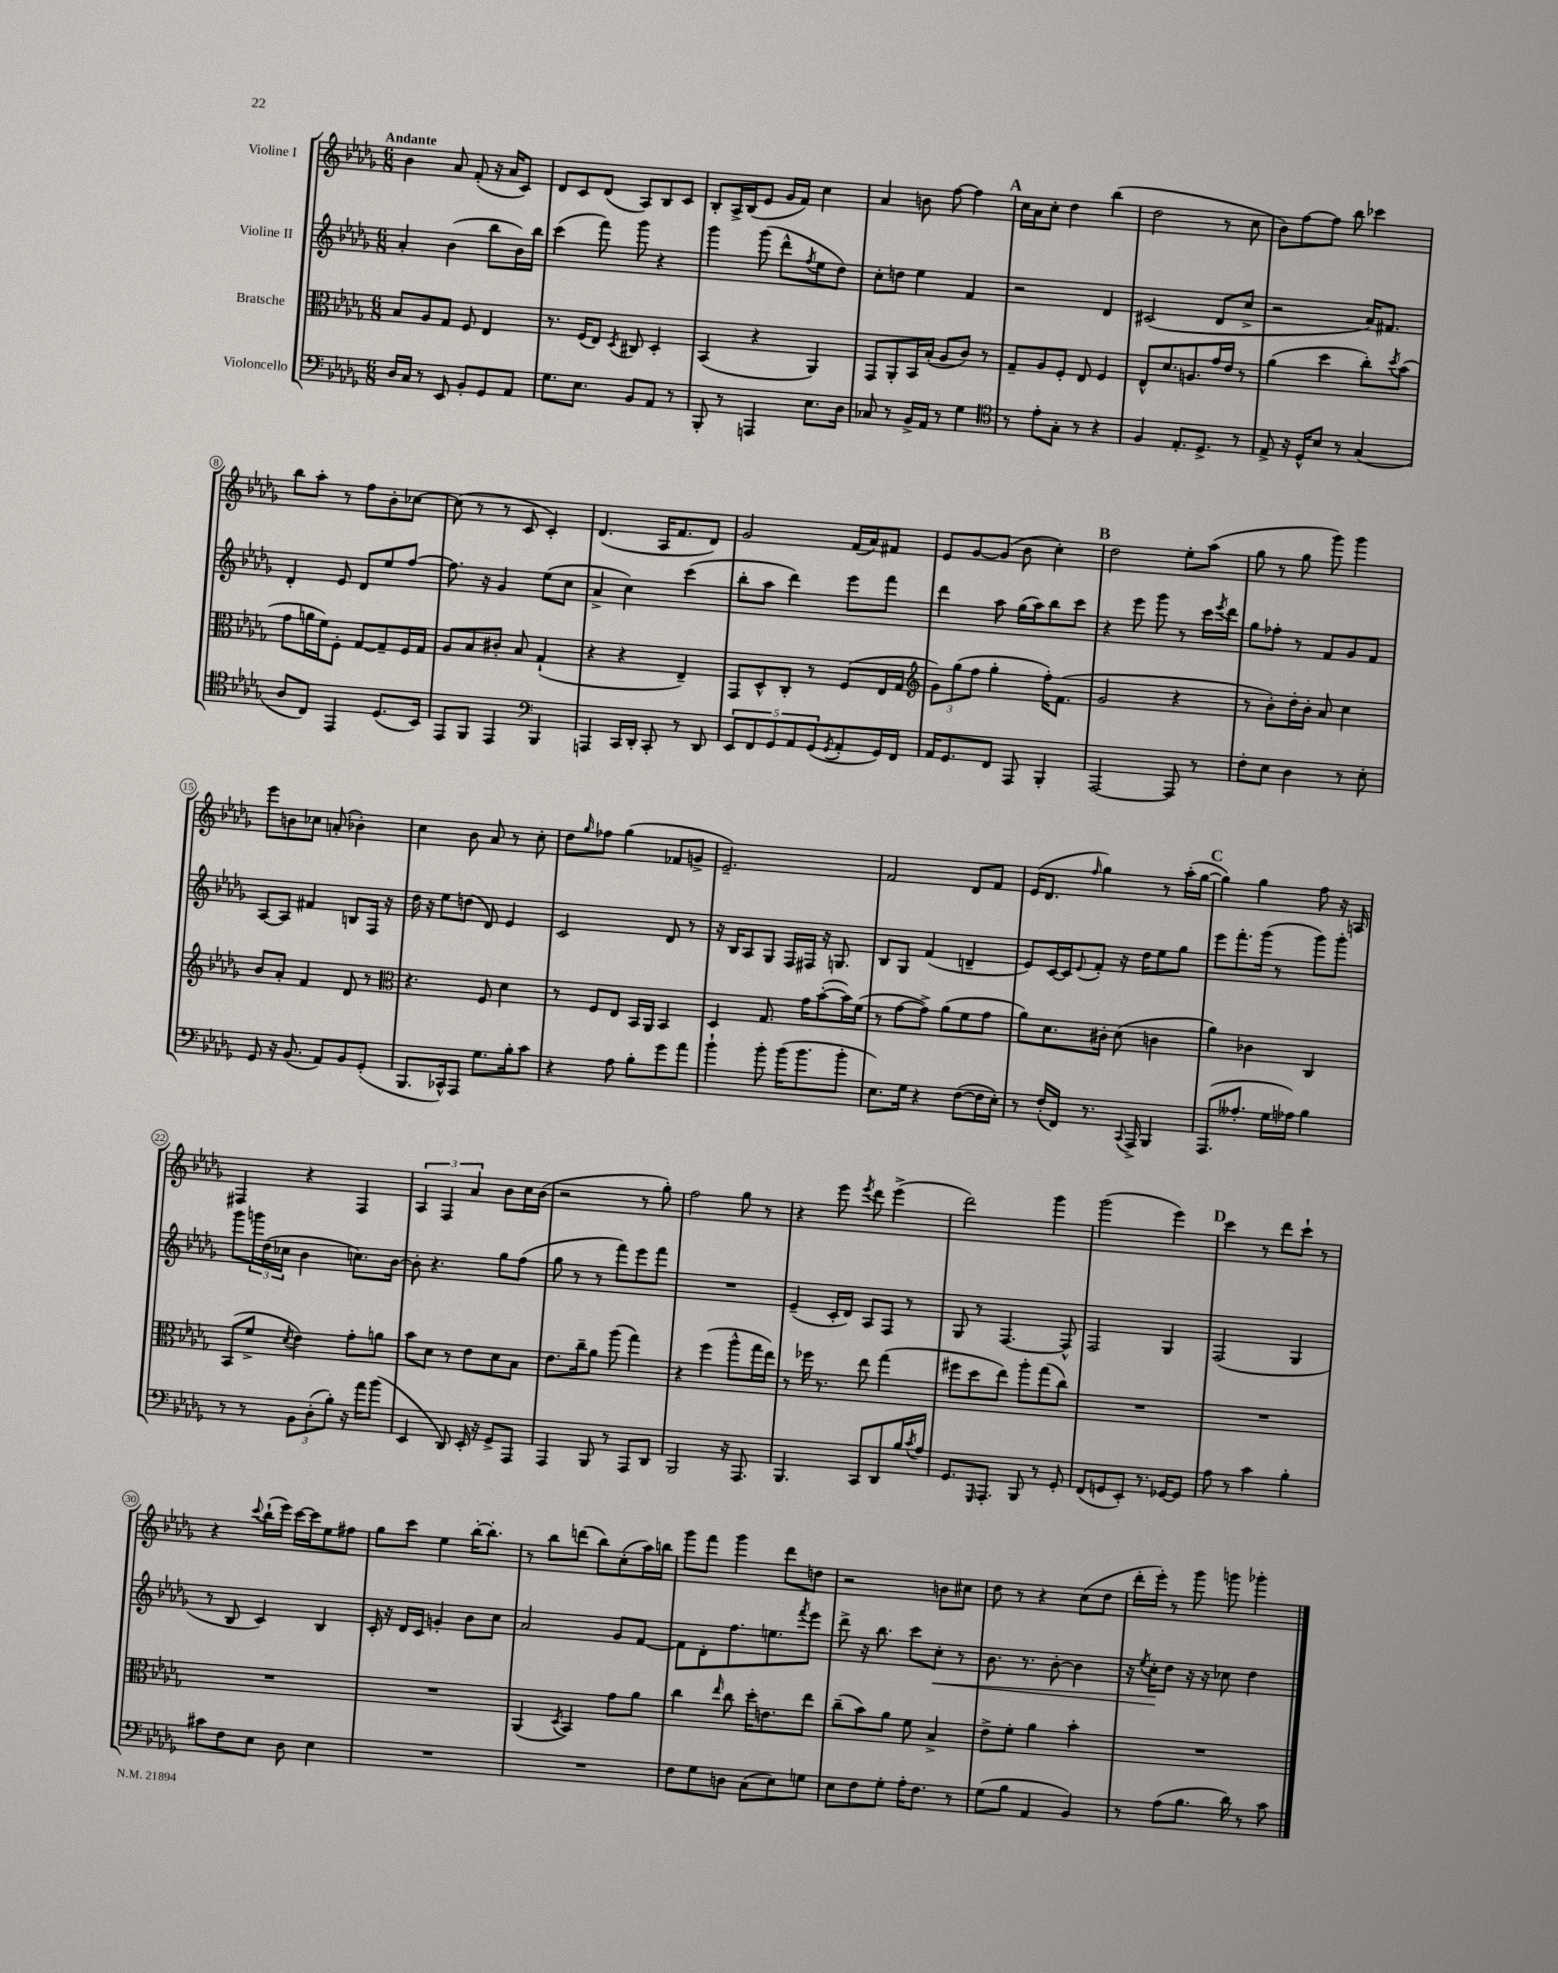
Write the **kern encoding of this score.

**kern	**kern	**kern	**kern
*staff4	*staff3	*staff2	*staff1
*clefF4	*clefC3	*clefG2	*clefG2
*k[b-e-a-d-g-]	*k[b-e-a-d-g-]	*k[b-e-a-d-g-]	*k[b-e-a-d-g-]
*M6/8	*M6/8	*M6/8	*M6/8
16D-	8B-	4a-'	4b-
16C	.	.	.
8r	8A-	.	.
8EE-	8G-	(4b-	8a-
8BB-'	8F	.	(8f'
8GG-	4E-	8bb-	16r
.	.	.	16a-
8AA-	.	16b-)	8c)
.	.	16bb-	.
=	=	=	=
8.G-	8.r	(4ccc	8d-
.	.	.	8c
8.E-	(16F	.	.
.	8E-)	8fff)	(8d-
.	8qD-	.	.
8BB-	8C#	8ggg-	8A-)
8AA-	4D-'	4r	8B-
8r	.	.	8c
=	=	=	=
8BBB-'	(4BB-	4ggg-	8B-'
8r	.	.	16A-^
.	.	.	(16B-
4AAA	4r	(8ggg-	8e-
.	.	8ddd-^^	16g-
.	.	.	16f)
.	.	8qff	.
8.E-	4AA-)	8ee-	4cc
.	.	8dd-)	.
16D-	.	.	.
=	=	=	=
8C-	8GG-	8cc'	4a-
8r	8AA-'	8dd	.
16BB-^	16BB-	4ee-	8b
16AA-	(16B-'	.	.
8r	8A-	.	[8ff
4G-	8c)	4f	4ff]
.	8r	.	.
=	=	=	=
*clefC4	*	*	*
8r	8G-~	2r	16cc
.	.	.	16a-
8e-'	8A-	.	8cc'
8G-'	8F'	.	4dd-
8r	8E-	.	.
4r	4F	4d-	(4bb-
=	=	=	=
4F	8E-^^	(2c#	2dd-
.	8.d-	.	.
8.E-'	.	.	.
.	8.A	.	.
8.D-^	.	.	.
.	16g-	8d-	8r
.	16e-	.	.
8r	8r	8cc^	8cc
=	=	=	=
8E-^	(4a-	2r	8b-)
16r	.	.	[8ff
16D-^^	.	.	.
8B-	4dd-	.	8ff]
8r	.	.	8bb-
(4G-	8cc')	16a-)	4ccc-
.	.	8.f#	.
.	8qdd-	.	.
.	(8b-	.	.
=	=	=	=
8A-	8g-	4d-'	8bb-
8C)	16a	.	8aa-'
.	16f)	.	.
4EE-	8F'	8e-	8r
.	[8G-	8d-	8ff
(8.D-	8G-~]	8ee-	8b-'
.	16F	[8ff	[8cc-
16BB-)	16G-	.	.
=	=	=	=
8EE-	8A-	8.ff]	(8cc-]
8FF	8B-	.	8r
.	.	16r	.
4EE-	8c#'	4g-	8r
.	8B-	.	8c
*clefF4	*	*	*
4BBB-	(4G-`	(8ee-	4c')
.	.	8cc	.
=	=	=	=
4AAA	4r	4a-^	(4.d-
16CC	4r	4cc)	.
16DD-'	.	.	.
8CC'	.	.	16A-
.	.	.	8.f
8r	4E-~)	(4ccc	.
8DD-	.	.	8d-)
=	=	=	=
10EE-	8GG-	8bb-'	2g-
10FF	.	.	.
.	8D-^^	8aa-	.
10GG-	.	.	.
.	8C'	4ddd-)	.
10AA-	.	.	.
.	8r	.	.
(10GG-	.	.	.
8qGG-	.	.	.
8AA-'	(8F	8eee-	(16f
.	.	.	16a-)
16GG-)	16E-	8fff	8f#
16FF	16G-	.	.
=	=	=	=
*	*clefG2	*	*
16AA-	12g-)	4ddd-	8e-
8.GG-	.	.	.
.	(12gg-	.	.
.	.	.	[8g-
.	12ff	.	.
8FF	4gg-'	8aa-	(8g-]
8AAA-	.	(16gg-	8b-
.	.	16aa-)	.
4BBB-'	16ff')	8bb-	4cc')
.	(8.f	.	.
.	.	8ccc	.
=	=	=	=
[2AAA-	2g-	4r	2dd-
.	.	8eee-	.
.	.	8ggg-	.
8AAA-]	4r	8r	8ee-'
8r	.	16ccc	(8aa-
.	.	8qeee-	.
.	.	16ddd-	.
=	=	=	=
8F'	8r	8gg-	8gg-
8E-	8b-')	8ff-'	8r
4D-	16dd-'	8r	8gg-
.	16b-'	.	.
.	8a-	8f	8ggg-)
8r	4cc	8g-	4ggg-
8E-'	.	8f	.
=	=	=	=
8GG-	8b-	[8A-	8eee-
16r	8a-'	8A-]	8b
(8.BB-	.	.	.
.	4f	4f#	8cc-
8AA-)	.	.	(8a'
8BB-	8d-	8B	4b-')
(8GG-'	8r	16F	.
.	.	16r	.
=	=	=	=
*	*clefC3	*	*
8.BBB-	4.r	16dd-	4cc
.	.	16r	.
.	.	8ee-	.
16CC-^^)	.	.	.
8AAA-	.	(8dd	8b-
8.G-	8F	8d-)	8a-
.	4d-	4e-	8r
16B-'	.	.	.
8c	.	.	8cc'
=	=	=	=
4r	8r	2c	8dd-
.	.	.	16qqgg-
.	8F	.	8ff-
8A-	8E-	.	(4gg-
8B-'	16BB-	.	.
.	16AA-	.	.
8g-	4BB-	8d-	8f-
8a-	.	8r	8g^
=	=	=	=
4b-`	4D-	16r	2.e-~)
.	.	16B-	.
.	.	8A-	.
8b-'	8.G-	8G-	.
(16b-	.	16F	.
8.b-	16g-	16F#	.
.	([8b-'	16r	.
.	.	8.G	.
8b-'	16b-])	.	.
.	(16f	.	.
=	=	=	=
8.E-)	8r	8B-	2f
.	[8g-	8G-	.
16G-	.	.	.
4r	8g-^])	(4f	.
.	(8a-	.	.
([8F	8f	4d~	8d-
16F]	8g-	.	8f
16E-')	.	.	.
=	=	=	=
8r	8a-)	8e-)	(16e-
.	.	.	8.d-
(16F'	8.d-	[16c	.
16FF)	.	16c]	.
.	.	8qqe-	16qqff
8.r	.	8f'	4gg-)
.	16c#'	.	.
.	(8d-	16r	.
8qqCC	.	.	.
16AAA-^	.	16dd-	.
4BBB-	4c	8ee-	8r
.	.	8gg-	(16aa-'
.	.	.	[16gg-
=	=	=	=
(8.AAA-	4a-)	8eee-	4gg-])
.	.	8.fff'	.
8.A--'	.	.	.
.	4c-	.	4gg-
.	.	(16ggg-	.
16G-	.	8r	.
16A-)	.	.	.
4B-	4C	8ggg-)	8ff
.	.	8ggg-'	16r
.	.	.	16A
=	=	=	=
8r	(8BB-	8ggg-	4F#
8r	8f^	24ggg	.
.	.	(24dd-	.
.	.	24cc-	.
.	8qd-	.	.
12BB-	4e-)	4b-	4r
(12D-'	.	.	.
12B-')	.	.	.
16r	8g-'	8.cc)	4F#
16a-	.	.	.
(8b-	8a	.	.
.	.	[16b-	.
=	=	=	=
4EE-	8b-	8b-']	6A-
.	8d-	4.r	.
.	.	.	6F
8DD-)	8r	.	.
.	.	.	6a-
16EE-'	8e-	.	.
16r	.	.	.
8GG-^	8d-	8gg-	8b-
8AAA-	8B-	(8ff	16cc
.	.	.	(16b-
=	=	=	=
4AAA-	8.e-	8gg-	2r
.	.	8r	.
.	16cc~	.	.
8BBB-	8a-	8r	.
8r	(8aa-	8fff)	.
8AAA-	4gg-)	8eee-	8r
8DD-	.	8fff	8gg-')
=	=	=	=
2BBB-	4r	2.r	2ff
.	(4ff	.	.
16r	8aa-^^	.	8gg-
8.AAA-	.	.	.
.	16gg-	.	8r
.	16ee-)	.	.
=	=	=	=
4.BBB-	8r	(4e-~	4r
.	16ff-	.	.
.	8.r	.	.
.	.	16c'	8eee-
.	.	16d-)	.
.	.	.	8qeee-
8CC	8ee-	8A-	8ddd-
8DD-	(4gg-	8F	(4eee-^
16B-	.	8r	.
8qc	.	.	.
16A-	.	.	.
=	=	=	=
8.GG-	8ff#	8G-	2ddd-)
.	8dd-	8r	.
16qqGGG-	.	.	.
8.AAA-'	.	.	.
.	8ee-)	[4.F	.
8BBB-	8aa-'	.	.
8r	(8gg-	.	4ggg-
8GG-'	8cc)	8F^^]	.
=	=	=	=
(8FF	2.r	2F	(2ggg-
8GG	.	.	.
8EE-')	.	.	.
8.r	.	.	.
.	.	4G-	4eee-)
[16GG-	.	.	.
8GG-]	.	.	.
=	=	=	=
8A-	2.r	(2F	4ccc
8r	.	.	.
4c	.	.	8r
.	.	.	8ddd-
4B-'	.	4G-	8ccc`
.	.	.	8r
=	=	=	=
8c#	2.r	8r	4r
8F	.	8B-	.
.	.	.	8qqccc
8E-	.	4c)	(16bb-`
.	.	.	16eee-)
8D-	.	.	[16ccc
.	.	.	16ccc]
4E-	.	4B-	8ee-
.	.	.	8ff#
=	=	=	=
2.r	2.r	16c'	8gg-
.	.	16r	.
.	.	16d-	8ccc
.	.	16c	.
.	.	4g'	4ee-
.	.	8b-	[16bb-'
.	.	.	8.bb-']
.	.	8cc	.
=	=	=	=
2.r	(4AA-	2a-	8r
.	.	.	8bb-
.	8qD-	.	.
.	4BB-)	.	(8ddd
.	.	.	8bb-)
.	8g-	8g-	(8cc'
.	8a-	[8f	16aa-)
.	.	.	16bb
=	=	=	=
8F	4cc	8f]	8ggg-
8G-	.	8d-'	8fff
.	16qqee-	.	.
8D	8cc	8.ff	4ggg-
(8C	16dd-'	.	.
.	8.e	8.ee	.
8E-)	.	.	8ddd-
.	.	8qfff	.
8G	8ee-	8eee-	8dd
=	=	=	=
8E-	(8cc~	8ddd-^	2r
8F	8b-)	16r	.
.	.	8.bb-	.
8G-'	8a-	.	.
16A-'	8f	8ccc	.
8.F	.	.	.
.	4B-^	8cc'	8b
8r	.	8r	8cc#
=	=	=	=
(8G-	8e-^	8.b-	8dd-
8B-	8f'	.	8r
.	.	8.r	.
4AA-	4a-	.	4r
.	.	[8b-'	.
4BB-)	4b-'	4b-]	(8cc
.	.	.	8dd-
=	=	=	=
8r	2.r	16r	16ddd-'
.	.	8qee-	.
.	.	16cc'	16eee-')
(8A-	.	8dd-	8r
8.B-	.	16r	8ggg-
.	.	16r	.
.	.	8cc-	8ggg
16d-)	.	.	.
8r	.	4dd-	4ggg-'
8c	.	.	.
==	==	==	==
*-	*-	*-	*-
